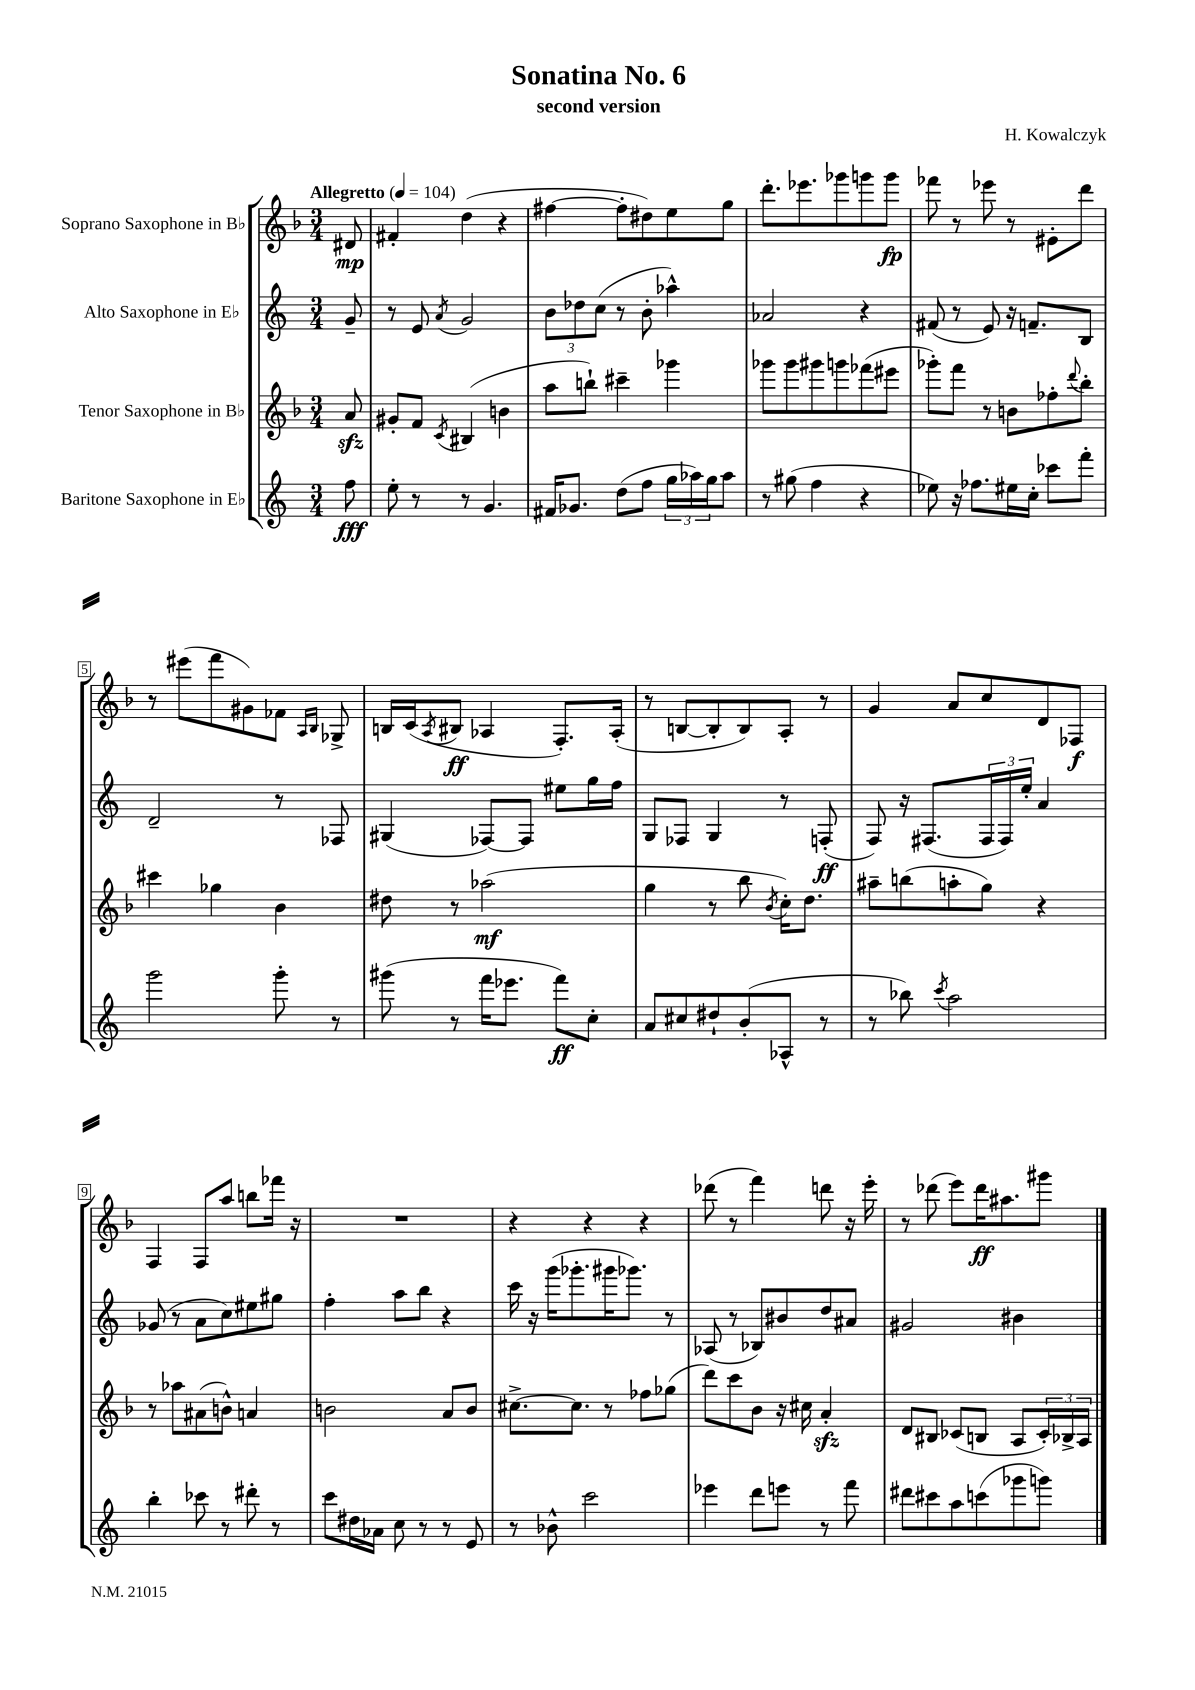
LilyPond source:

\header { title = "Sonatina No. 6" composer = "H. Kowalczyk" subtitle = "second version" }
<<
\new StaffGroup <<
\new Staff = "s0" \with { instrumentName = "Soprano Saxophone in Bb" } {
    \clef treble \key f \major \numericTimeSignature \time 3/4 \partial 8 \tempo "Allegretto" 4 = 104
    dis'8\mp |
    fis'4-. d''4( r4 |
    fis''4~ fis''8-. dis''8) e''8 g''8 |
    d'''8.-. ees'''8. ges'''8 g'''8 g'''8\fp |
    fes'''8 r8 ees'''8 r8 eis'8-. d'''8 |
    r8 eis'''8( f'''8 gis'8) fes'8 \grace { a16 bes16 } ges8-> |
    b16 c'16( \acciaccatura { a8 } bis8\ff aes4 f8.-.) aes16-.( |
    r8 b8~ b8-. b8) a8-. r8 |
    g'4 a'8 c''8 d'8 fes8\f |
    f4 f8 a''8 b''8 fes'''16 r16 |
    R2. |
    r4 r4 r4 |
    des'''8( r8 f'''4) d'''8 r16 e'''16-. |
    r8 des'''8( e'''8) des'''16\ff ais''8. gis'''8 \bar "|." |
}
\new Staff = "s1" \with { instrumentName = "Alto Saxophone in Eb" } {
    \clef treble \key c \major \numericTimeSignature \time 3/4 \partial 8
    g'8-- |
    r8 e'8 \acciaccatura { a'8 } g'2 |
    \tuplet 3/2 { b'8 des''8 c''8( } r8 b'8-. aes''4-^) |
    aes'2 r4 |
    fis'8( r8 e'8) r16 f'8.-- b8 |
    d'2-- r8 fes8 |
    gis4( fes8~) fes8 eis''8 g''16 f''16 |
    g8 fes8 g4 r8 f8-.\ff( |
    f8) r16 fis8.( \tuplet 3/2 { fis16 fis16) e''16-. } a'4 |
    ges'8( r8 a'8 c''8) eis''8 gis''8 |
    f''4-. a''8 b''8 r4 |
    c'''16 r16 g'''16( ges'''8.-. gis'''16 ges'''8.) r8 |
    aes8( r8 bes8) bis'8 d''8 ais'8 |
    gis'2 bis'4 \bar "|." |
}
\new Staff = "s2" \with { instrumentName = "Tenor Saxophone in Bb" } {
    \clef treble \key f \major \numericTimeSignature \time 3/4 \partial 8
    a'8\sfz |
    gis'8-. f'8 \acciaccatura { c'8 } bis4( b'4 |
    a''8 b''8-!) cis'''4-- ges'''4 |
    ges'''8 ges'''8 gis'''8 g'''8 fes'''8( eis'''8 |
    ges'''8-.) f'''8 r8 b'8 fes''8-. \appoggiatura { d'''8 } bes''8-. |
    cis'''4 ges''4 bes'4 |
    dis''8 r8 aes''2\mf( |
    g''4 r8 bes''8 \acciaccatura { bes'8 } c''16-.) d''8. |
    ais''8-- b''8( a''8-. g''8) r4 |
    r8 aes''8 ais'8( b'8-^) a'4 |
    b'2 a'8 b'8 |
    cis''8.~-> cis''8. r8 fes''8 ges''8( |
    d'''8) c'''8 bes'8 r16 cis''16 a'4-.\sfz |
    d'8 bis8 ces'8( b8 a8 \tuplet 3/2 { ces'16-.) bes16-> a16 } \bar "|." |
}
\new Staff = "s3" \with { instrumentName = "Baritone Saxophone in Eb" } {
    \clef treble \key c \major \numericTimeSignature \time 3/4 \partial 8
    f''8\fff |
    e''8-. r8 r8 g'4. |
    fis'16 ges'8. d''8( f''8 \tuplet 3/2 { g''16 aes''16) g''16 } aes''8 |
    r8 gis''8( f''4 r4 |
    ees''8) r16 fes''8. eis''16 c''16-. ces'''8 f'''8-. |
    g'''2 g'''8-. r8 |
    gis'''8( r8 f'''16 ees'''8. f'''8\ff) c''8-. |
    a'8 cis''8 dis''8-! b'8-.( aes8-^ r8 |
    r8 bes''8) \acciaccatura { c'''8 } a''2 |
    b''4-. ces'''8 r8 dis'''8-. r8 |
    c'''8 dis''16 aes'16 c''8 r8 r8 e'8 |
    r8 bes'8-^ c'''2 |
    ees'''4 d'''8 e'''8 r8 f'''8 |
    dis'''8 cis'''8 a''8 c'''8( ges'''8 g'''8) \bar "|." |
}
>>
>>
\layout { \context { \Score \override BarNumber.stencil = #(make-stencil-boxer 0.1 0.3 ly:text-interface::print) } }
